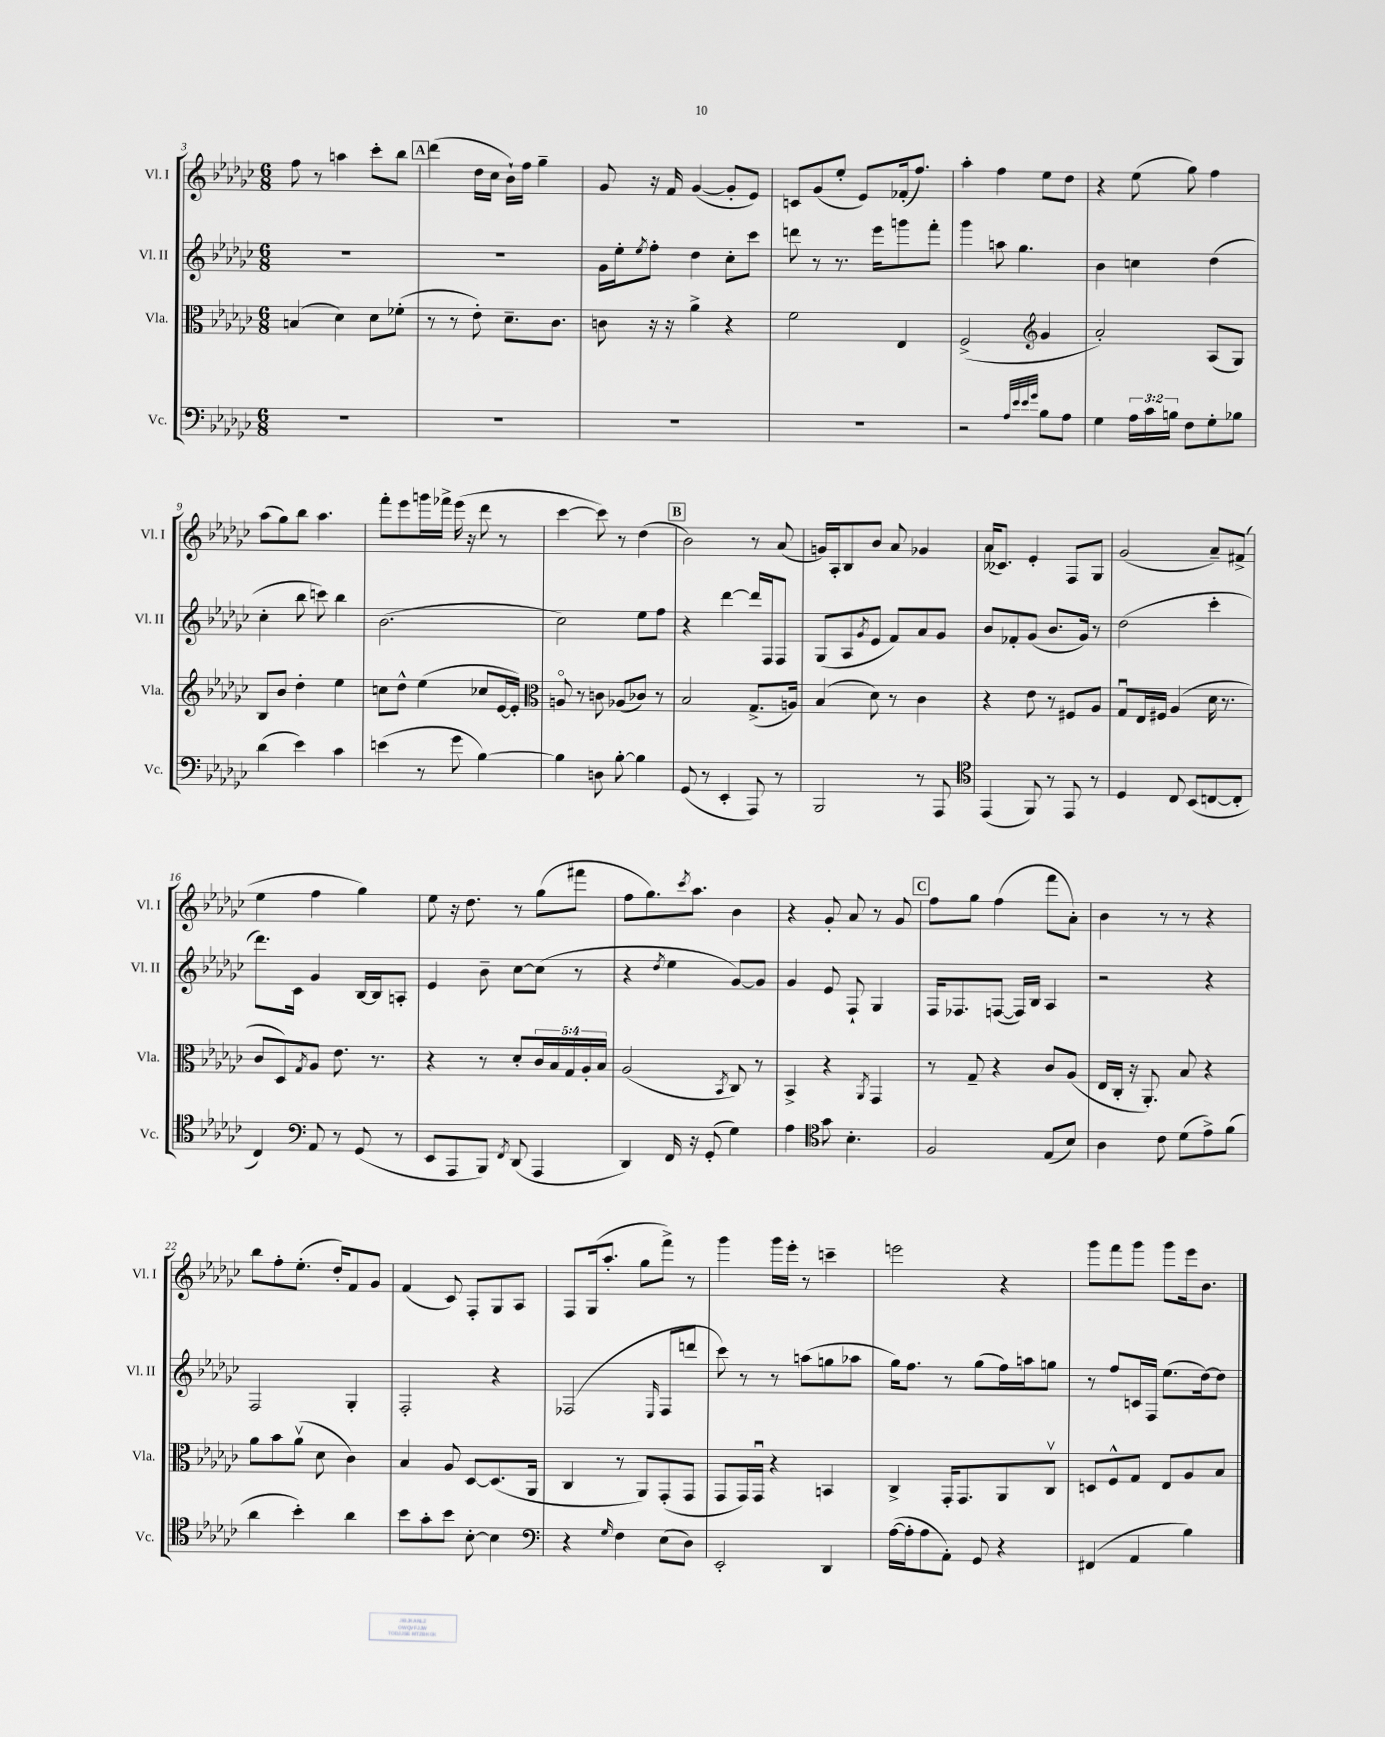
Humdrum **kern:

**kern	**kern	**kern	**kern
*staff4	*staff3	*staff2	*staff1
*clefF4	*clefC3	*clefG2	*clefG2
*k[b-e-a-d-g-c-]	*k[b-e-a-d-g-c-]	*k[b-e-a-d-g-c-]	*k[b-e-a-d-g-c-]
*M6/8	*M6/8	*M6/8	*M6/8
2.r	(4B	2.r	8ff
.	.	.	8r
.	4d-)	.	4aa
.	8d-	.	8ccc-'
.	(8f-'	.	8bb-
=	=	=	=
2.r	8r	2.r	(4ddd-
.	8r	.	.
.	8e-')	.	16dd-
.	.	.	16cc-
.	8.d-~	.	16b-`)
.	.	.	16ff
.	.	.	4gg-~
.	8.c-	.	.
=	=	=	=
2.r	8c	16g-	8g-
.	.	16ee-'	.
.	.	8qee-	.
.	16r	8ff'	16r
.	16r	.	16f
.	4a-^	4dd-	([4g-
.	4r	8cc-'	8g-']
.	.	8ccc-	8e-)
=	=	=	=
2.r	2f	8ddd	8c
.	.	8r	(8g-
.	.	8.r	8ee-'
.	.	.	8e-)
.	.	16eee-	.
.	4E-	8ggg	(16f-'
.	.	.	8.ff)
.	.	8fff'	.
=	=	=	=
2r	(2F^	4ggg-	4aa-'
.	.	8aa	4ff
.	.	4.gg-	.
*	*clefG2	*	*
32qqA-	.	.	.
32qqe-	.	.	.
32qqe-	.	.	.
32qqg-	.	.	.
8B-	4g-	.	8ee-
8A-	.	.	8dd-
=	=	=	=
4G-	2a-')	4b-	4r
24A-	.	4cc	(8ee-
24c-	.	.	.
24B	.	.	.
8F	.	.	8gg-)
8G-'	(8A-	(4dd-	4ff
8B-	8G-)	.	.
=	=	=	=
(4d-	8B-	4cc-'	(8aa-
.	8b-	.	8gg-)
4e-)	4dd-'	8bb-	8bb-
.	.	8ccc)	4.aa-
4c-	4ee-	4bb-	.
=	=	=	=
(4e	8cc	(2.b-	8fff'
.	8dd-^^	.	8eee-
8r	(4ee-	.	16ggg
.	.	.	16fff-^
8g-	.	.	(16eee-
.	.	.	16r
[4B-)	8cc-	.	8ddd-
.	[16e-	.	8r
.	16e-'])	.	.
=	=	=	=
*	*clefC3	*	*
4B-]	8Ao	2cc-)	[4ccc-
.	8r	.	.
8D	8c	.	8ccc-])
[8B-'	(8A-	.	8r
4B-]	8c-)	8ee-	(4dd-
.	8r	8ff	.
=	=	=	=
(8GG-	2B-	4r	2b-)
8r	.	.	.
4EE-'	.	[4ddd-	.
8AAA-)	(8.G-^	16ddd-]	8r
.	.	16F	.
8r	.	8F	(8a-
.	16A)	.	.
=	=	=	=
2BBB-	(4B-	(8G-	16g)
.	.	.	16A-'
.	.	8A-	8B-
.	.	8qg-	.
.	8d-)	8e-	8b-
.	8r	8f)	8a-
8r	4c-	8a-	4g-
8AAA-	.	8g-	.
=	=	=	=
*clefC4	*	*	*
(4EE-	4r	8b-	(16a-
.	.	.	8.c--)
.	.	8f-'	.
8FF)	8e-	(8g-	4e-'
8r	8r	8.b-	.
8EE-	8F#	.	8F
.	.	16g-)	.
8r	8A-	8r	8G-
=	=	=	=
4D-	8G-u	(2dd-	(2g-
.	16E-	.	.
.	16F#	.	.
8C-	(4A-	.	.
(8BB-	.	.	.
[8C	16d-	4ccc-'	8a-~)
.	8.r	.	.
8C']	.	.	(8f#^
=	=	=	=
4C-)	8c-	8.ddd-)	4ee-
.	8D-)	.	.
.	.	16c-	.
*clefF4	*	*	*
.	8qG-	.	.
8AA-	8A-	4g-	4ff
8r	8.e-	.	.
(8GG-	.	[16B-	4gg-)
.	8.r	16B-]	.
8r	.	8A'	.
=	=	=	=
8EE-	4r	4e-	8ee-
8AAA-	.	.	16r
.	.	.	8.dd-
8BBB-)	8r	8b-~	.
8qFF	.	.	.
(8DD-	8d-'	[8cc-	8r
4AAA-	20c-	(8cc-]	(8gg-
.	20B-	.	.
.	20G-	.	.
.	.	8r	8fff#
.	20A-'	.	.
.	20B-	.	.
=	=	=	=
4DD-)	(2A-	4r	8ff
.	.	.	8.gg-)
.	.	8qdd-	.
16FF	.	4ee-	.
.	.	.	8qccc-
16r	.	.	8.aa-
(8GG-'	.	.	.
.	8qBB-	.	.
4G-)	8C-)	[8g-)	4b-
.	8r	8g-]	.
=	=	=	=
4A-	4BB-^	4g-	4r
*clefC4	*	*	*
8g-	4r	8e-	8g-'
4.B-'	.	8F`	8a-
.	8qAA-	.	.
.	4GG-	4G-	8r
.	.	.	8g-
=	=	=	=
2F	8r	16F	8ff
.	.	8.F-	.
.	8G-~	.	8gg-
.	4r	([8F	(4ff
.	.	16F])	.
.	.	16B-	.
(8E-	8c-	4A-	8fff
8B-)	(8A-	.	8a-')
=	=	=	=
4A-	16E-	2r	4b-
.	16C-'	.	.
.	16r	.	.
.	8.AA-')	.	.
8c-	.	.	8r
(8d-	8B-	.	8r
8e-^)	4r	4r	4r
(8f	.	.	.
=	=	=	=
4a-	8a-	2F	8bb-
.	8b-	.	8ff'
4b-')	(8a-v	.	(8.ee-'
.	8d-	.	.
.	.	.	16dd-')
4a-	4c-)	4G-'	8f
.	.	.	8g-
=	=	=	=
8b-	4B-	2F'	(4f
8g-'	.	.	.
8b-	8A-	.	8c-)
[8B-'	[8D-	.	8F'
4B-]	(8.D-]	4r	8G-
.	.	.	8A-
.	16AA-	.	.
=	=	=	=
*clefF4	*	*	*
4r	4C-	(2F-	8F
.	.	.	(16G-
.	.	.	8.aa-'
16qqG-	.	.	.
4F	8r	.	.
.	8AA-)	.	8gg-
.	.	16qqE-	.
(8E-	(8GG-'	8F-	8fff^)
8D-)	8GG-	8ddd	8r
=	=	=	=
2EE-'	8GG-	8ccc-)	4ggg-
.	16GG-)	8r	.
.	16GG-u	.	.
.	4r	8r	16ggg-
.	.	.	16eee-'
.	.	(8aa	8r
4DD-	4BB	8gg	4ccc~
.	.	8aa-	.
=	=	=	=
([16A-	4C-^	16gg-)	2eee
16A-']	.	8.ff	.
8A-	.	.	.
8AA-')	16GG-'	8r	.
.	8.GG-	.	.
8GG-	.	(8gg-	.
4r	8AA-	16ff)	4r
.	.	16aa	.
.	8C-v	8gg	.
=	=	=	=
(4FF#	8D	8r	8ggg-
.	8F^^	8ff	8fff
4AA-	8G-	16c	8ggg-
.	.	16F	.
.	8E-	(8.ee-	8ggg-
4B-)	8A-	.	16eee-
.	.	[16dd-)	8.b-
.	8B-	8dd-]	.
==	==	==	==
*-	*-	*-	*-
